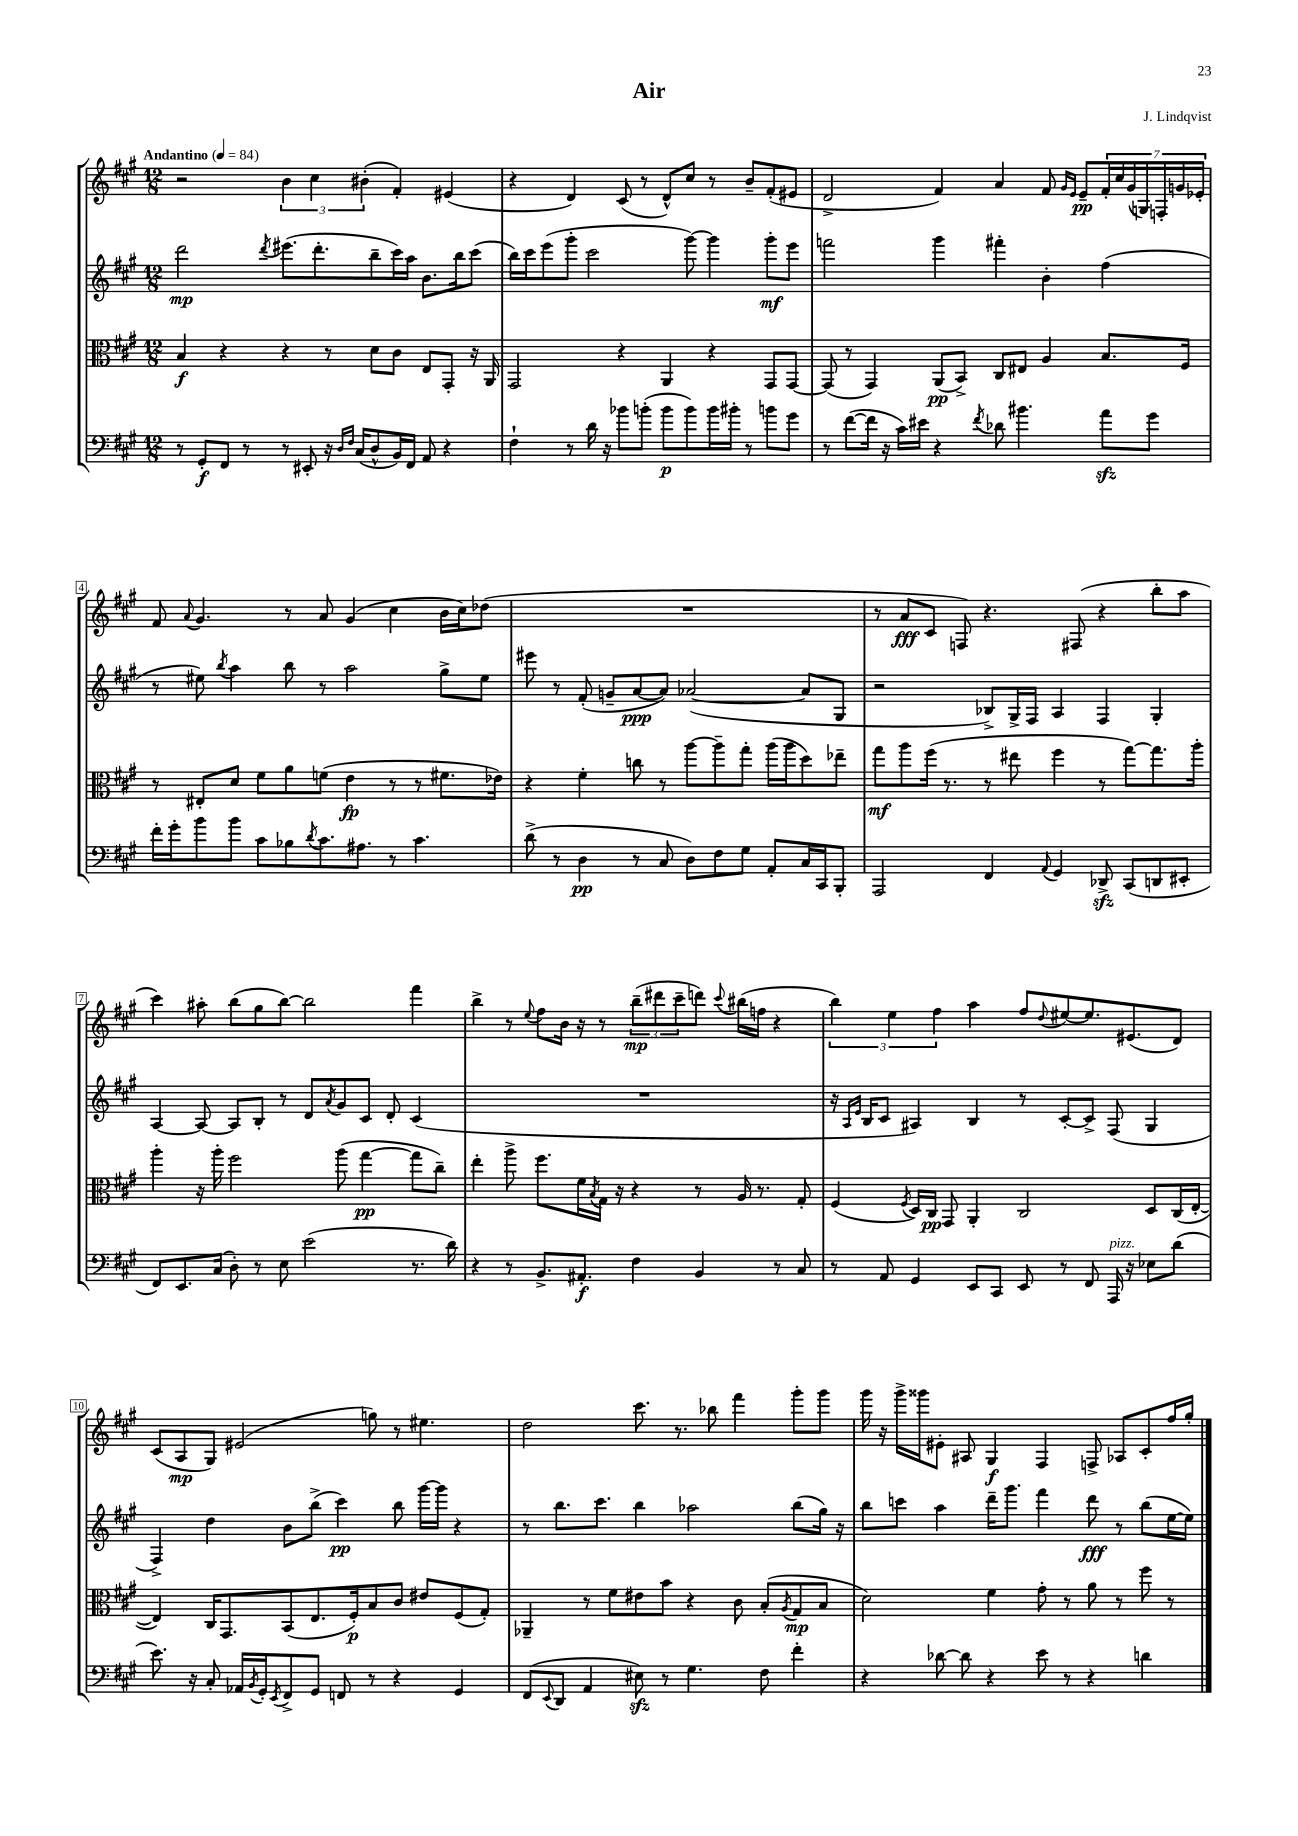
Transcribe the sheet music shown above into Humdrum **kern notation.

**kern	**kern	**kern	**kern
*staff4	*staff3	*staff2	*staff1
*clefF4	*clefC3	*clefG2	*clefG2
*k[f#c#g#]	*k[f#c#g#]	*k[f#c#g#]	*k[f#c#g#]
*M12/8	*M12/8	*M12/8	*M12/8
*MM84	*MM84	*MM84	*MM84
8r	4B/	2ddd\	2r
8GG#'/L	.	.	.
8FF#/J	4r	.	.
8r	.	.	.
.	.	8qddd/	.
8r	4r	(8.eee#\L	6b\
8EE#'/	.	.	.
.	.	.	6cc#\
.	.	8.ddd'\	.
16r	8r	.	.
16qqD/LL	.	.	.
16qqF#/JJ	.	.	.
(16C#/LK	.	.	.
.	.	.	(6b#'\
8D^^/	8d\L	8bb~\	.
16BB/L)	8c#\J	16ccc#\L)	4f#'/)
16FF#/JJ	.	16aa\JJ	.
8AA/	8E/L	8.b\L	.
4r	8GG#'/J	.	(4e#/
.	.	16bb\k	.
.	16r	(8ccc#\J	.
.	16AA/	.	.
=	=	=	=
4F#`\	2GG#/	16bb\LL)	4r
.	.	16ccc#\J	.
.	.	(8eee\	.
8r	.	8ggg#'\J	4d/)
16d\	.	2ccc#\	.
16r	.	.	.
8b-\L	4r	.	(8c#/
(8b'\J	.	.	8r
8b\L	4AA/	.	8d^^/L)
8b\)	.	[8ggg#\)	8cc#/J
16b\L	4r	4ggg#\]	8r
16b#'\JJ	.	.	.
8r	.	.	8b~/L
8b\L	8GG#/L	8ggg#'\L	(8f#'/
8g#\J	[8GG#/J	8eee\J	8e#/J
=	=	=	=
8r	(8GG#/]	2fff\	2d^/
([8f#\L	8r	.	.
16f#\]Jk	4GG#/)	.	.
16r	.	.	.
16c#\LL)	.	.	.
16e#\JJ	.	.	.
4r	(8AA/L	4ggg#\	4f#/)
.	8BB^/J)	.	.
8qf#/	.	.	.
8d-\	8C#/L	4fff#'\	4a/
4.b#\	8E#/J	.	.
.	4A/	4b'\	8f#/
.	.	.	16qqg#/LL
.	.	.	16qqe/JJ
.	.	.	8e~/L
8a\L	8.B/L	(4ff#\	28f#'/L
.	.	.	28cc#/
.	.	.	(28g#/
.	.	.	28G/)
8g#\J	.	.	.
.	.	.	28F'/
.	.	.	28g/
.	16F#/Jk	.	.
.	.	.	28e-'/JJ
=	=	=	=
16f#'\LL	8r	8r	8f#/
16g#'\J	.	.	.
.	.	.	8qqa/
8b\	8E#'/L	8ee#\)	4.g#/
.	.	8qbb/	.
8b\J	8d/J	4aa\	.
8c#\L	8f#\L	.	.
8B-\	8a\	8bb\	8r
8qd/	.	.	.
8.c#\	(8f\J	8r	8a/
.	4e\	2aa\	(4g#/
8.A#\J	.	.	.
8r	8r	.	4cc#\
4.c#\	8r	.	.
.	8.f#\L	8gg#^\L	16b\LL
.	.	.	16cc#\J)
.	.	8ee#\J	(8dd-\J
.	16e-\Jk)	.	.
=	=	=	=
(8d^\	4r	8eee#\	1.r
8r	.	8r	.
4D\	4f#'\	(8f#'/	.
.	.	8g~/L	.
8r	8cc\	[8a/	.
8C#/	8r	8a/]J)	.
8D\L)	[8aa\L	([2a-/	.
8F#\	8aa~\]	.	.
8G#\J	8gg#'\J	.	.
8AA'/L	(16aa\LL	.	.
.	16aa\J	.	.
16C#/L	8dd\)	8a-/]L	.
16CC#/J	.	.	.
8BBB'/J	8ee-~\J	8G#/J	.
=	=	=	=
2AAA/	8gg#\L	2r	8r
.	8aa\	.	8a/L
.	(16ff#\Jk	.	8c#/J
.	8.r	.	.
.	.	.	8F/)
4FF#/	8r	8B-^/L)	4.r
.	8ee#\	16G#^/L	.
.	.	16F#/JJ	.
8qqAA/	.	.	.
4GG#/	4ff#\	4A/	.
.	.	.	(8F#/
8DD-^/	8r	4F#/	4r
(8CC#/L	[8gg#\L)	.	.
8DD/	8.gg#\]	4G#'/	8bb'\L
8EE#'/J	.	.	8aa\J
.	16aa'\Jk	.	.
=	=	=	=
8FF#/L)	4aa'\	[4A/	4ccc#\)
8.EE/	.	.	.
.	16r	8A/_	8aa#'\
(16C#/Jk	16aa'\	.	.
8D'\)	2ff#\	8A/]L	(8bb\L
8r	.	8B'/J	8gg#\
8E\	.	8r	[8bb\J)
(2e\	.	8d/L	2bb\]
.	.	8qa/	.
.	(8aa\	8g#/	.
.	[4gg#\	8c#/J	.
.	.	8d'/	.
8.r	8gg#\]L	(4c#/	4fff#\
.	8cc#~\J)	.	.
16d\)	.	.	.
=	=	=	=
4r	4ee'\	1.r	4bb^\
8r	8aa^\	.	8r
.	.	.	8qqee/
8.BB^/L	8.ff#\L	.	8ff#\L
.	.	.	16b\Jk
8.AA#'/J	16f#\L	.	16r
.	8qB/	.	.
.	16G#\JJ	.	8r
.	16r	.	.
4F#\	4r	.	(12bb~\L
.	.	.	12ddd#\
.	.	.	12ccc#~\
4BB/	8r	.	8ddd\J)
.	.	.	8qqccc#/
.	16A/	.	(16bb#\LL
.	8.r	.	16ff\JJ
8r	.	.	4r
8C#/	8G#'/	.	.
=	=	=	=
8r	(4F#/	16r	6bb\)
.	.	16qqA/LL	.
.	.	16qqe/JJ	.
.	.	16B/LK	.
8AA/	.	8c#/J	.
.	.	.	6ee\
.	8qF#/	.	.
4GG#/	16D/LL)	4A#/)	.
.	16C#/JJ	.	.
.	.	.	6ff#\
.	8GG#/	.	.
8EE/L	4AA'/	4B/	4aa\
8CC#/J	.	.	.
8EE/	2C#/	8r	8ff#/L
.	.	.	8qqdd/
8r	.	[8c#'/L	[8ee#/
8FF#/	.	8c#^/]J	8.ee#/]
16AAA/	.	(8F#/	.
16r	.	.	(8.e#/
8E-\L	8D/L	4G#/	.
(8d\J	(16C#/L	.	8d/J)
.	[16E'/JJ	.	.
=	=	=	=
8.e\)	4E/])	4F#^/)	(8c#/L
.	.	.	8A/
16r	.	.	.
8C#'/	16C#/LK	4dd\	8G#/J)
.	8.GG#/	.	.
16AA-/LL	.	.	(2e#/
8qBB/	.	.	.
16GG#'/J	.	.	.
8qEE/	.	.	.
8FF#^/	(8BB/	8b\L	.
8GG#/J	8.E/	(8bb^\J	.
8FF/	.	4ccc#\)	.
.	16F#'/k)	.	.
8r	8B/	.	8gg\)
4r	8c#/J	8bb\	8r
.	8e#/L	[16ggg#\LL	4.ee#\
.	.	16ggg#\]JJ	.
4GG#/	(8F#/	4r	.
.	8G#'/J)	.	.
=	=	=	=
(8FF#/L	4AA-~/	8r	2dd\
8qqEE/	.	.	.
8DD/J	.	8.bb\L	.
4AA/	8r	.	.
.	.	8.ccc#\J	.
.	8f#\L	.	.
8E#\)	8e#\	4bb\	8.ccc#\
8r	8b\J	.	.
.	.	.	8.r
4.G#\	4r	2aa-\	.
.	.	.	8bb-\
.	8c#\	.	4fff#\
8F#\	(8B'/L	.	.
.	8qA/	.	.
4f#'\	8G#/	(8bb\L	8ggg#'\L
.	8B/J	16gg#\Jk)	8ggg#\J
.	.	16r	.
=	=	=	=
4r	2d\)	8bb\L	16ggg#\
.	.	.	16r
.	.	8ccc\J	16ggg#^\LL
.	.	.	16ggg##\J
[8d-\	.	4aa\	8e#'\J
8d-\]	.	.	8A#/
4r	4f#\	16ddd~\LK	4G#/
.	.	8.ggg#\J	.
8e\	8g#'\	4fff#\	4F#/
8r	8r	.	.
4r	8a\	8ddd\	8F^/
.	8r	8r	8A-/L
4d\	8ff#\	(8bb\L	8c#'/
.	8r	[16ee\L	16ff#/L
.	.	16ee\]JJ)	16gg#'/JJ
==	==	==	==
*-	*-	*-	*-
